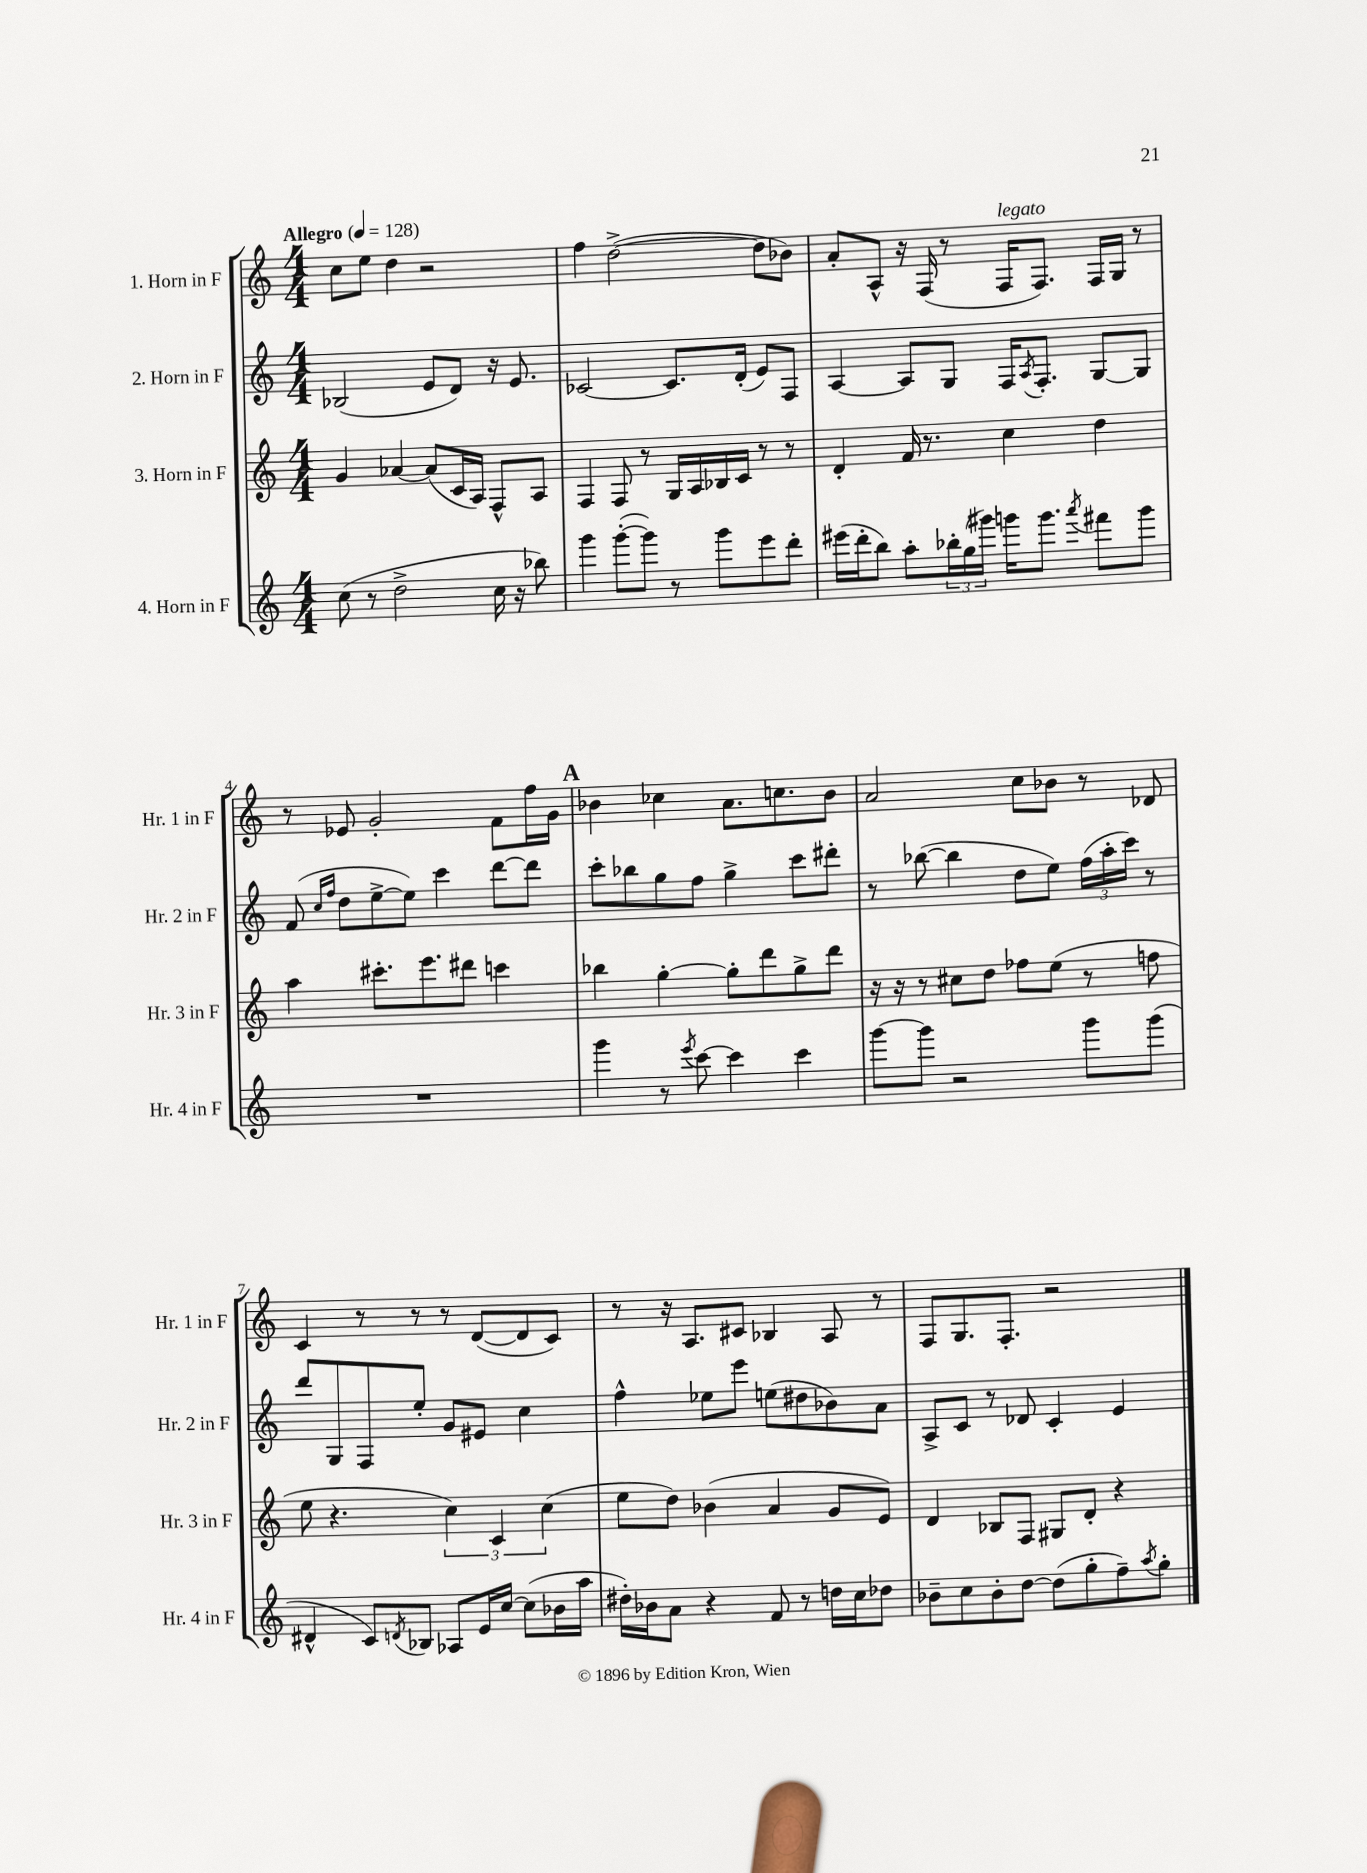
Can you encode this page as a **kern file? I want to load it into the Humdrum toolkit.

**kern	**kern	**kern	**kern
*part4	*part3	*part2	*part1
*staff4	*staff3	*staff2	*staff1
*I"4. Horn in F	*I"3. Horn in F	*I"2. Horn in F	*I"1. Horn in F
*I'Hr. 4 in F	*I'Hr. 3 in F	*I'Hr. 2 in F	*I'Hr. 1 in F
*clefG2	*clefG2	*clefG2	*clefG2
*k[]	*k[]	*k[]	*k[]
*M4/4	*M4/4	*M4/4	*M4/4
*MM128	*MM128	*MM128	*MM128
=1	=1	=1	=1
!	!	!	!LO:TX:a:B:t=Allegro
(8cc\	4g/	(2B-X/	8cc\L
8r	.	.	8ee\J
2dd^\	[4a-X/	.	4dd\
.	(8a-/L]	8e/L	2r
.	16c/L	8d/J)	.
.	16A/JJ)	.	.
16cc\	8F^^/L	16r	.
16r	.	8.e/	.
8bb-X\)	8A/J	.	.
=2	=2	=2	=2
4ggg\	4F/	[2c-X/	4ff\
([8ggg'\L	8F/	.	([2dd^\
8ggg\J])	8r	.	.
8r	16G/LL	8.c-/L]	.
.	16A/	.	.
8ggg\L	16B-X/	.	.
.	16c/JJ	(16d'/Jk	.
8eee\	8r	8e/L)	8dd\L]
8ddd'\J	8r	8F/J	8b-X\J)
=3	=3	=3	=3
(16eee#X\LL	4d'/	[4A/	8a'/L
16ddd'\J	.	.	.
8bb\J)	.	.	8A^^/J
8aa'\L	16f/	8A/L]	16r
.	8.r	.	(16F/
24bb-X'\L	.	8G/J	8r
(24gg\	.	.	.
24ggg#X\JJ)	.	.	.
!	!	!	!LO:TX:a:i:t=legato
16gggn\KL	4cc\	16F/KL	16F/KL
.	.	8qA/	.
8.ggg\J	.	8.F'/J	8.F/J)
8qaaa/	.	.	.
8fff#X\L	4dd\	[8G/L	16F/LL
.	.	.	16G/JJ
8ggg\J	.	8G/J]	8r
!!LO:LB:g=z
=4	=4	=4	=4
1r	4aa\	(8f/	8r
.	.	16qqcc/LL	.
.	.	16qqff/JJ	.
.	.	8dd\L	8e-X/
.	8.ccc#X'\L	[8ee^\	2g'/
.	.	8ee\J])	.
.	8.eee\	.	.
.	.	4ccc\	.
.	8ddd#X\J	.	.
.	4cccn\	[8ddd\L	8f\L
.	.	8ddd\J]	16ff\L
.	.	.	16g\JJ
!!LO:REH:place=s1:t=A
=5	=5	=5	=5
4ggg\	4bb-X\	8ccc'\L	4b-X\
.	.	8bb-X\	.
8r	[4gg'\	8gg\	4cc-X\
8qeee/	.	.	.
[8ccc\	.	8ff\J	.
4ccc\]	8gg'\L]	4gg^\	8.a\L
.	8ddd\	.	.
.	.	.	8.ccn\
4ccc\	8gg^\	8ccc\L	.
.	8ddd\J	8ddd#X'\J	8b-\J
=6	=6	=6	=6
[8ggg\L	16r	8r	2a/
.	16r	.	.
8ggg\J]	8r	([8bb-X\	.
2r	8cc#X\L	4bb-\]	.
.	8dd\J	.	.
.	8ff-X\L	8dd\L	8cc\L
.	(8ee\J	8ee\J)	8b-X\J
8ggg\L	8r	(24ff\LL	8r
.	.	24aa'\	.
.	.	24ccc\JJ)	.
(8ggg\J	8ffn\	8r	8d-X/
!!LO:LB:g=z
=7	=7	=7	=7
4d#X^^/	8ee\	8ddd/L	4c/
.	4.r	8G/	.
8c/L)	.	8F/	8r
8qdn/	.	.	.
8B-X/J	.	8ee'/J	8r
8A-X/L	6cc\)	8g/L	8r
16e/L	.	8e#X/J	([8d/L
.	6c/	.	.
[16cc/JJ	.	.	.
(8cc\L]	.	4cc\	8d/]
.	(6cc\	.	.
16b-X\L	.	.	8c/J)
16aa\JJ	.	.	.
=8	=8	=8	=8
16dd#X'\LL)	8ee\L	4ff^^\	8r
16b-X\J	.	.	.
8a\J	8dd\J)	.	16r
.	.	.	8.A/L
4r	(4b-X\	8ee-X\L	.
.	.	8eee\J	8c#X/J
8f/	4a/	(8een\L	4B-X/
8r	.	8dd#X\	.
16ddn\LL	8g/L	8b-X\)	8A/
16cc\J	.	.	.
8dd-X\J	8e/J)	8a\J	8r
=9	=9	=9	=9
8b-X~\L	4d/	8A^/L	8F/L
8cc\	.	8c/J	8.G/
8b-'\	8B-X/L	8r	.
.	.	.	8.F'/J
[8dd\J	8F/J	8d-X/	.
(8dd\L]	8G#X/L	4c'/	2r
8gg'\	8d'/J	.	.
8ff~\)	4r	4e/	.
8qaa/	.	.	.
8gg'\J	.	.	.
==	==	==	==
*-	*-	*-	*-
